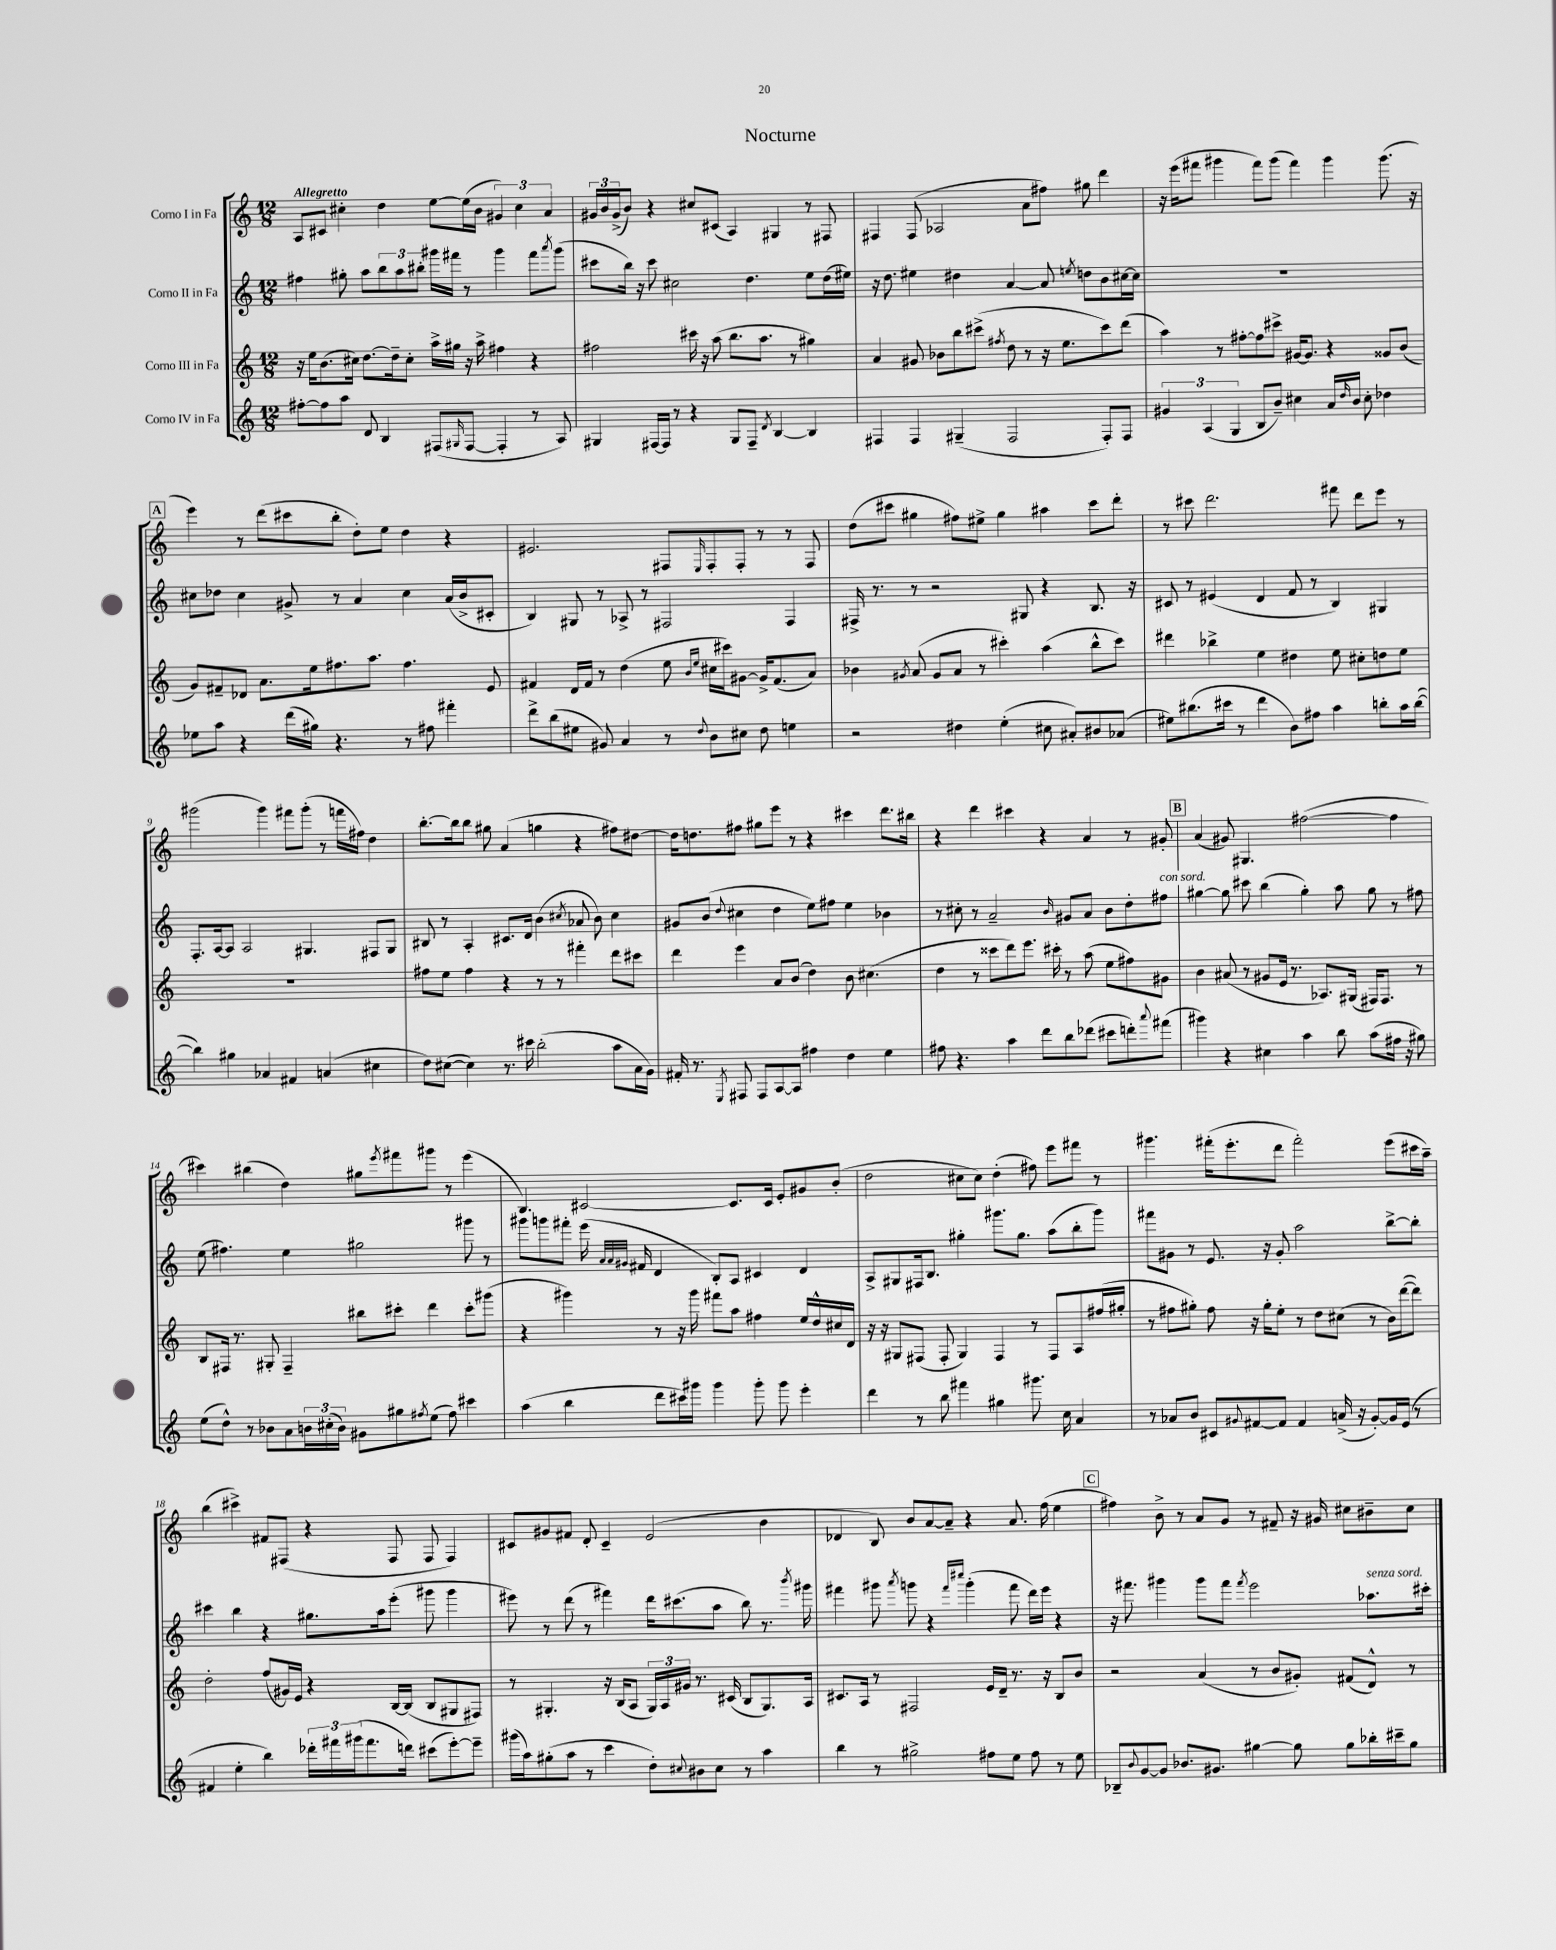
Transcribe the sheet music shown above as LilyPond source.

\header { title = "Nocturne" }
<<
\new StaffGroup <<
\new Staff = "s0" \with { instrumentName = "Corno I in Fa" } {
    \clef treble \key c \major \numericTimeSignature \time 12/8 \tempo "Allegretto"
    a8 cis'8 cis''4-. d''4 e''8~ e''16( b'16 \tuplet 3/2 { gis'4) cis''4 a'4 } |
    \tuplet 3/2 { gis'16 b'16 gis'16->( } b'8) r4 cis''8 cis'8( a4) gis4 r8 fis8 |
    fis4 fis8( aes2 a'8 fis''8) gis''8 d'''4 |
    r16 e'''16( fis'''8 gis'''4 fis'''8) gis'''8( fis'''4) gis'''4 gis'''8.( r16 |
    \mark \markup { \box "A" } e'''4) r8 d'''8( cis'''8 b''8-. d''8-.) e''8 d''4 r4 |
    eis'2. fis8 \grace { e16 } fis8-. fis8-. r8 r8 fis8 |
    d''8( cis'''8 gis''4 fis''8) eis''8-> gis''4 ais''4 cis'''8 d'''8-. |
    r8 cis'''8 d'''2. fis'''8 d'''8 e'''8 r8 |
    gis'''2( gis'''4) fis'''8 gis'''8-.( r8 f'''16 fis''16) d''4 |
    b''8.~-. b''16 b''8 gis''8 a'4( g''4 r4 fis''8) dis''8~ |
    dis''16 d''8. fis''8 gis''8 e'''8 r8 r4 cis'''4 d'''8. bis''16 |
    r4 d'''4 cis'''4 r4 a'4 r8 gis'8-. |
    \mark \markup { \box "B" } a'4( gis'8) gis4. fis''2~( fis''4 |
    cis'''4) bis''4( d''4) gis''8 \acciaccatura { e'''8 } fis'''8 gis'''8 r8 e'''4( |
    b4.) cis'2~ cis'8. cis'16 e'8-. gis'8 b'8-.( |
    d''2 cis''8 cis''8) d''4-.( fis''8) e'''8 fis'''8 r8 |
    gis'''4. fis'''16-.( e'''8.-. d'''8 fis'''2-.) e'''8( cis'''16 a''16--) |
    b''4( cis'''4->) fis'8 fis8( r4 fis8 fis8 fis4) |
    cis'8 gis'8 fis'8 d'8-. cis'4-- e'2( b'4 |
    des'4 b8) b'8 a'8~ a'8-- r4 a'8. f''16( e''4 |
    \mark \markup { \box "C" } fis''4) b'8-> r8 a'8 g'8 r8 fis'8-- r16 gis'16 cis''8 bis'8-- cis''8 \bar "|." |
}
\new Staff = "s1" \with { instrumentName = "Corno II in Fa" } {
    \clef treble \key c \major \numericTimeSignature \time 12/8
    fis''4 gis''8-. a''8 \tuplet 3/2 { b''8 a''8 bis''8-. } gis'''16 fis'''16 r8 gis'''4 fis'''8 \acciaccatura { a'''8 } gis'''8( |
    cis'''8 b''16) r16 cis'''8 cis''2 d''4. e''8 d''16( eis''16) |
    r16 d''8. eis''4 dis''4 a'4~ a'8 \acciaccatura { e''8 } d''8 b'8 cis''16~ cis''16 |
    R1. |
    \mark \markup { \box "A" } cis''8 des''8 cis''4 gis'8-> r8 a'4 cis''4 a'16( b'16-> cis'8-. |
    b4) gis8 r8 aes8-> r8 fis2 fis4 |
    fis16-> r8. r8 r2 gis8 r4 b8. r16 |
    cis'8 r8 eis'4( d'4 f'8 r8 b4) gis4 |
    f8.-. a16~ a8 a2 gis4. fis8 gis8 |
    bis8 r8 a4-. cis'8. d'16 b'4( \acciaccatura { cis''8 } aes'8 b'8) cis''4 |
    gis'8 b'8( \appoggiatura { d''8 } cis''4 d''4 e''8) fis''8 e''4 bes'4 |
    r8 cis''8-. r8 a'2-- \grace { b'16 } gis'8 a'8 b'8 d''8-. fis''8^\markup { \italic "con sord." } |
    \mark \markup { \box "B" } gis''4~ gis''8 cis'''8 b''4( gis''4-.) a''8 gis''8 r8 fis''8 |
    e''8( fis''4.) e''4 gis''2 gis'''8 r8 |
    gis'''8 g'''8 fis'''8-. e'''16( \grace { a'32 a'32 gis'32 } fis'16 d'4 b8-.) a8 cis'4 d'4 |
    a8-> gis8 fis16 b8. gis''4-. gis'''8. gis''8. a''8( b''8-. gis'''8) |
    fis'''8 gis'8 r8 e'8. r16 gis'8-. a''2 b''8~-> b''8-. |
    cis'''4 b''4 r4 gis''8. a''16 e'''8-.( gis'''8 gis'''4 |
    eis'''8) r8 d'''8( r8 fis'''4) d'''16 cis'''8.( a''8 b''8) r8. \acciaccatura { b'''8 } gis'''16 |
    fis'''4 gis'''8 \acciaccatura { a'''8 } g'''8 r4 \grace { fis'''16 cis''''16 } g'''4-.( fis'''8 d'''16) e'''16 r4 |
    \mark \markup { \box "C" } r16 fis'''8. gis'''4 gis'''8 fis'''8 \acciaccatura { fis'''8 } e'''2 aes''8.^\markup { \italic "senza sord." } cis'''16-. \bar "|." |
}
\new Staff = "s2" \with { instrumentName = "Corno III in Fa" } {
    \clef treble \key c \major \numericTimeSignature \time 12/8
    r16 e''16 b'8.( cis''16) d''8.~ d''16-- cis''8-. a''16-> gis''16 r16 a''16-> fis''4 r4 |
    fis''2 cis'''16 r16 a''8( b''8. a''8. r8 gis''4) |
    a'4 gis'8 bes'8 b''8 cis'''8->( \acciaccatura { fis''8 } d''8 r8 r16 e''8. cis'''8) d'''8( |
    a''4) r8 fis''8~-. fis''8 cis'''8-> gis'16~ gis'8. r4 gisis'8 b'8( |
    \mark \markup { \box "A" } g'8) fis'8-- des'8 a'8. e''16 fis''8. a''8. fis''4. e'8 |
    fis'4 d'16 fis'16 r8 d''4( e''8 \grace { b'16 e''16 } cis''16 cis'''16) gis'8~ gis'16-> fis'8.( a'8) |
    bes'4 \acciaccatura { gis'8 } a'8( gis'8 a'8 r8 cis'''4-.) a''4( b''8-^ cis'''8) |
    dis'''4 bes''4-> e''4 dis''4 e''8 cis''8-. d''8 e''8 |
    R1. |
    fis''8 e''8 fis''4 r4 r8 r8 fis'''4-. d'''8 cis'''8 |
    d'''4 e'''4 a'8 b'8( d''4) b'8 cis''4.( |
    d''4 r8 cisis'''8 d'''8) e'''8. cis'''16-. r8 a''8( e''8 fis''8) gis'8 |
    \mark \markup { \box "B" } b'4 ais'8( r8 gis'8 e'16 r8. aes8.) gis16( fis16) fis8. r8 |
    b8 fis16 r8. gis8-. fis4-- bis''8 cis'''8-. d'''4 cis'''8-. gis'''8( |
    r4 gis'''4) r8 r16 gis'''16 fis'''8 a''8 fis''4 e''16 d''16-^ cis''16 d'16 |
    r16 r16 gis8 fis8( fis8-. gis4) fis4 r8 fis8 a8 fis''16( gis''16-. |
    r8 fis''8 gis''8-.) fis''8 r16 gis''16-. e''8-. r8 d''8 cis''8( r8 b'16) d'''16~( d'''8) |
    d''2-. f''8( gis'16) e'16 r4 b16~ b16( b8 gis8 fis8) |
    r8 gis4.-. r16 b16( a8 \tuplet 3/2 { gis16) a16 gis'16 } r8. cis'16( b8 gis8.) a16 |
    cis'8. a16 r8 fis2 e'16 d'16-- r8. r16 b8 b'8 |
    \mark \markup { \box "C" } r2 a'4( r8 b'8 gis'8-.) fis'8( d'8-^) r8 \bar "|." |
}
\new Staff = "s3" \with { instrumentName = "Corno IV in Fa" } {
    \clef treble \key c \major \numericTimeSignature \time 12/8
    fis''8~-. fis''8 a''8 d'8 b4 fis8( \grace { gis16 } fis8~ fis4-. r8 a8) |
    gis4 fis16~ fis16 r8 r4 gis8 fis8-- \acciaccatura { d'8 } b4~ b4 |
    fis4 fis4 gis4--( fis2 fis8-.) fis8 |
    \tuplet 3/2 { gis'4 a4( g4 } b8 b'8--) cis''4 a'16 \grace { d''16 } b'16 cis''8-. des''4 |
    \mark \markup { \box "A" } ees''8 a''8 r4 d'''16( gis''16) r4. r8 fis''8 fis'''4-. |
    d'''8-> b''8( eis''8 gis'8) a'4 r8 \appoggiatura { d''8 } b'8 cis''8 d''8 e''4 |
    r2 dis''4 e''4-.( cis''8 ais'8-.) bis'8 aes'8( |
    eis''8) bis''8.( cis'''16 r8 d'''4 b'8) fis''8 a''4 b''8-. a''16 b''16~( |
    b''4) gis''4 aes'4 fis'4 a'4( cis''4 |
    d''8) cis''8~( cis''4) r8. cis'''16 b''2-.( a''8 a'16 g'16) |
    fis'16-. r8. \acciaccatura { e8 } fis8 fis8 a8~ a8 fis''4 d''4 e''4 |
    fis''8 r4. a''4 d'''8 b''8 des'''8( cis'''8 d'''8-.) \appoggiatura { a'''8 } fis'''8( |
    \mark \markup { \box "B" } gis'''4) r4 cis''4 a''4 b''8 a''8( fis''16 r16 gis''8) |
    e''8( d''8-^) r8 bes'8 a'8 \tuplet 3/2 { b'16 cis''16-.( b'16) } gis'8 gis''8 \acciaccatura { fis''8 } e''8( fis''8) cis'''4 |
    a''4( b''4 d'''8 cis'''16) gis'''16 gis'''4 gis'''8-. gis'''8 e'''4-. |
    d'''4 r8 b''8 fis'''4 gis''4 gis'''8. c''16 a'4 |
    r8 aes'8 b'8 cis'8 \appoggiatura { gis'8 } fis'8~ fis'8 fis'4 a'16->( r16 gis'8~-.) gis'16 e'16( r8 |
    fis'4 e''4-. b''4) \tuplet 3/2 { des'''16-. fis'''16 gis'''16( } fis'''8. d'''16) cis'''8( e'''8~-.) e'''8-- |
    gis'''16( a''16) gis''8-.( a''8 r8 c'''4 d''8-.) \appoggiatura { cis''8 } bis'8 cis''8 r8 a''4 |
    b''4 r8 gis''2-> fis''8 e''8 fis''8 r8 e''8 |
    \mark \markup { \box "C" } bes8-- \appoggiatura { b'8 } g'8~ g'8 bes'8. gis'8. gis''4~ gis''8 gis''8 bes''16-. cis'''16-- gis''8 \bar "|." |
}
>>
>>
